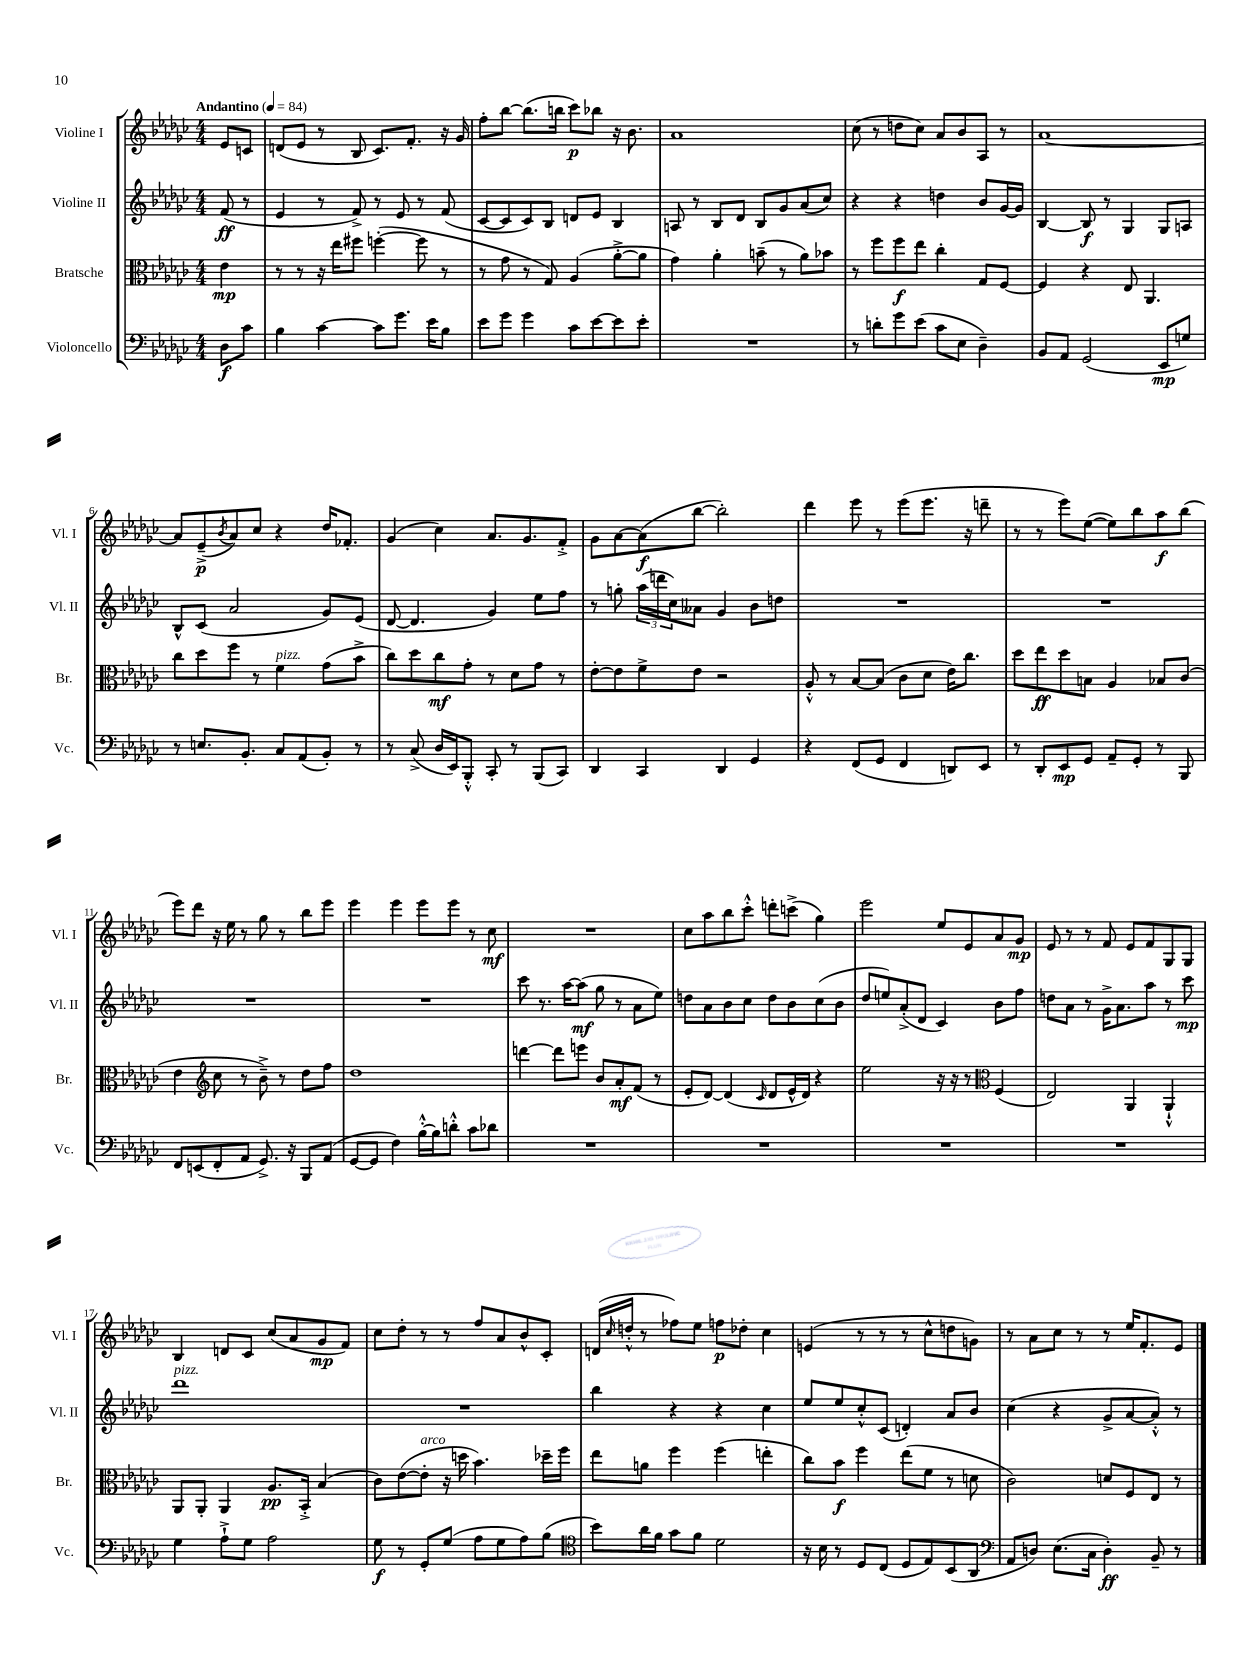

**kern	**kern	**kern	**kern
*staff4	*staff3	*staff2	*staff1
*clefF4	*clefC3	*clefG2	*clefG2
*k[b-e-a-d-g-c-]	*k[b-e-a-d-g-c-]	*k[b-e-a-d-g-c-]	*k[b-e-a-d-g-c-]
*M4/4	*M4/4	*M4/4	*M4/4
*MM84	*MM84	*MM84	*MM84
8D-\L	4e-\	(8f/	8e-/L
8c-\J	.	8r	8c/J
=	=	=	=
4B-\	8r	4e-/	(8d/L
.	8r	.	8e-/J
[4c-\	16r	8r	8r
.	16ee-\LK	.	.
.	8ff#\J	8f^/)	8B-/
8c-\]L	([4ff'\	8r	8.c-/L)
8.g-\J	.	8e-/	.
.	.	.	8.f'/J
.	8ff\]	8r	.
16e-\LK	.	.	.
8B-\J	8r	(8f/	16r
.	.	.	16g-/
=	=	=	=
8e-\L	8r	[8c-/L	8ff'\L
8g-\J	8g-\	8c-/]	[8bb-\J
4g-\	8r	8c-/)	(8.bb-\]L
.	8G-/)	8B-/J	.
.	.	.	16bb\Jk
8c-\L	(4A-/	8d/L	8ccc-\L)
[8e-\	.	8e-/J	8bb-\J
8e-\]	[8a-'^\L	4B-/	16r
.	.	.	8.b-\
8e-'\J	8a-\]J	.	.
=	=	=	=
1r	4g-\)	8A/	1a-
.	.	8r	.
.	4a-'\	8B-/L	.
.	.	8d-/J	.
.	(8b~\	8B-/L	.
.	8r	8g-/	.
.	8a-\L)	(8a-/	.
.	8b-\J	8cc-/J)	.
=	=	=	=
8r	8r	4r	(8cc-\
8d'\L	8ff\L	.	8r
8g-\	8ff\	4r	8dd\L
(8e-\J	8ee-\J	.	8cc-\J)
8c-\L	4cc-'\	4dd\	8a-/L
8E-\J	.	.	8b-/
4D-~\)	8G-/L	8b-/L	8A-/J
.	[8F/J	[16g-/L	8r
.	.	16g-/]JJ	.
=	=	=	=
8BB-/L	4F/]	[4B-/	[1a-
8AA-/J	.	.	.
(2GG-/	4r	8B-/]	.
.	.	8r	.
.	8E-/	4G-/	.
.	4.AA-/	.	.
8EE-/L	.	8G-/L	.
8G/J)	.	8A/J	.
=	=	=	=
8r	8cc-\L	8B-^^/L	8a-/]L
8.E/L	8dd-\	(8c-/J	(8e-~^/
.	.	.	8qb-/
.	8ff\J	2a-/	8a-/)
8.BB-'/J	.	.	.
.	8r	.	8cc-/J
8C-/L	4f\	.	4r
(8AA-/	.	.	.
8BB-'/J)	(8g-\L	8g-/L)	16dd-/LK
.	.	.	8.f-'/J
8r	8b-^\J	(8e-/J	.
=	=	=	=
8r	8cc-\L)	[8d-/	(4g-/
(8C-^/	8dd-\	4.d-/]	.
16D-/LL	8cc-\	.	4cc-\)
16EE-/J)	.	.	.
8BBB-'^^/J	8g-'\J	.	.
8CC-'/	8r	4g-/)	8.a-/L
8r	8d-\L	.	.
.	.	.	8.g-/
(8BBB-/L	8g-\J	8ee-\L	.
8CC-/J)	8r	8ff\J	8f'^/J
=	=	=	=
4DD-/	[8e-'\L	8r	8g-\L
.	8e-\]	8gg'\	[8a-\
4CC-/	8f^\	(24aa-\LL	(8a-\]
.	.	24ddd\	.
.	.	24cc-\J)	.
.	8e-\J	8a--\J	[8bb-\J
4DD-/	2r	4g-/	2bb-'\])
4GG-/	.	8b-\L	.
.	.	8dd\J	.
=	=	=	=
4r	8A-'^^/	1r	4ddd-\
.	8r	.	.
(8FF/L	[8B-/L	.	8eee-\
8GG-/J	(8B-/]J	.	8r
4FF/	8c-\L	.	(8eee-\L
.	8d-\J	.	8.eee-\J
8DD/L)	16e-\LK)	.	.
.	8.cc-\J	.	16r
8EE-/J	.	.	8ddd~\
=	=	=	=
8r	8dd-\L	1r	8r
8DD-'/L	8ee-\	.	8r
8EE-/	8dd-\	.	8eee-\L)
8GG-/J	8B\J	.	([8ee-\J
8AA-~/L	4A-/	.	8ee-\]L)
8GG-'/J	.	.	8bb-\
8r	8B-/L	.	8aa-\
8BBB-/	(8c-/J	.	(8bb-\J
=	=	=	=
8FF/L	4e-\	1r	8eee-\L)
(8EE/	.	.	8ddd-\J
*	*clefG2	*	*
8FF'/	8cc-\	.	16r
.	.	.	16ee-\
8AA-/J	8r	.	8r
8.GG-^/)	8b-~^\)	.	8gg-\
.	8r	.	8r
16r	.	.	.
8BBB-/L	8dd-\L	.	8bb-\L
(8AA-/J	8ff\J	.	8eee-\J
=	=	=	=
[8GG-/L	1dd-	1r	4eee-\
8GG-/]J	.	.	.
4F\)	.	.	4eee-\
[16B-'^^\LL	.	.	8eee-\L
16B-\]J	.	.	.
8d'^^\J	.	.	8eee-\J
8c-\L	.	.	8r
8d-\J	.	.	8cc-\
=	=	=	=
1r	[4ddd\	8ccc-\	1r
.	.	8.r	.
.	8ddd\]L	.	.
.	.	[16aa-\LK	.
.	8eee\J	(8aa-\]J	.
.	8b-/L	8gg-\	.
.	8a-'/	8r	.
.	(8f/J	8a-\L	.
.	8r	8ee-\J)	.
=	=	=	=
1r	8e-'/L	8dd\L	8cc-\L
.	[8d-/J)	8a-\	8aa-\
.	(4d-/]	8b-\	8bb-\
.	.	8cc-\J	8ccc-'^^\J
.	16qqc-/	.	.
.	8d-/L	8dd\L	8ddd'\L
.	16e-^^/L	8b-\	(8ccc^\J
.	16d-/JJ)	.	.
.	4r	(8cc-\	4gg-\)
.	.	8b-\J	.
=	=	=	=
1r	2ee-\	8dd-/L	2eee-\
.	.	8ee/)	.
.	.	(8a-'^/	.
.	.	8d-/J	.
.	16r	4c-/)	8ee-/L
.	16r	.	.
.	8r	.	8e-/
*	*clefC3	*	*
.	(4F/	8b-\L	8a-/
.	.	8ff\J	8g-/J
=	=	=	=
1r	2E-/)	8dd\L	8e-/
.	.	8a-\J	8r
.	.	8r	8r
.	.	16g-^\LK	8f/
.	.	8.a-\	.
.	4AA-/	.	8e-/L
.	.	8aa-\J	8f/
.	4AA-`^^/	8r	8G-/
.	.	8ccc-\	8G-/J
=	=	=	=
4G-\	8AA-/L	1ddd-	4B-/
.	8AA-'/J	.	.
8A-`^\L	4AA-/	.	8d/L
8G-\J	.	.	8c-/J
2A-\	8.A-/L	.	(8cc-/L
.	.	.	8a-/
.	16BB-'^/Jk	.	.
.	(4B-/	.	8g-/
.	.	.	8f/J)
=	=	=	=
8G-\	8c-\L)	1r	8cc-\L
8r	([8e-\	.	8dd-'\J
8GG-'/L	8e-'\]J	.	8r
(8G-/J	16r	.	8r
.	16dd\	.	.
8A-\L	4.b-\)	.	8ff/L
8G-\	.	.	8a-/
8A-\)	.	.	8b-^^/
(8B-\J	16dd-~\LL	.	8c-'/J
.	16ff\JJ	.	.
=	=	=	=
*clefC4	*	*	*
8b-\L)	8ee-\L	4bb-\	(16d/LL
.	.	.	16qqcc-/
.	.	.	16dd'^^/JJ
16a-\L	8a\J	.	8r
16f\JJ	.	.	.
8g-\L	4ff\	4r	8ff-\L)
8f\J	.	.	8ee-\J
2d-\	(4ff\	4r	8ff\L
.	.	.	8dd-'\J
.	4ee'\	4cc-\	4cc-\
=	=	=	=
16r	8cc-\L)	8ee-/L	(4e/
16B-\	.	.	.
8r	8b-\J	8ee-/	.
8D-/L	4ff\	8cc-'^^/	8r
(8C-/J	.	(8c-/J	8r
8D-/L	(8ee-\L	4d'/)	8r
8E-/)	8f\J	.	8cc-^^\L
(8BB-/	8r	8a-/L	8dd\
8AA-/J	8d\	8b-/J	8g\J)
=	=	=	=
*clefF4	*	*	*
8AA-/L	2c-\)	(4cc-\	8r
8D/J)	.	.	8a-\L
(8.E-\L	.	4r	8cc-\J
.	.	.	8r
16C-\Jk	.	.	.
4D'\)	8d/L	8g-^/L	8r
.	8F/	[8a-/	16ee-/LK
.	.	.	8.f'/
8BB-~/	8E-/J	8a-'^^/]J)	.
8r	8r	8r	8e-/J
==	==	==	==
*-	*-	*-	*-
